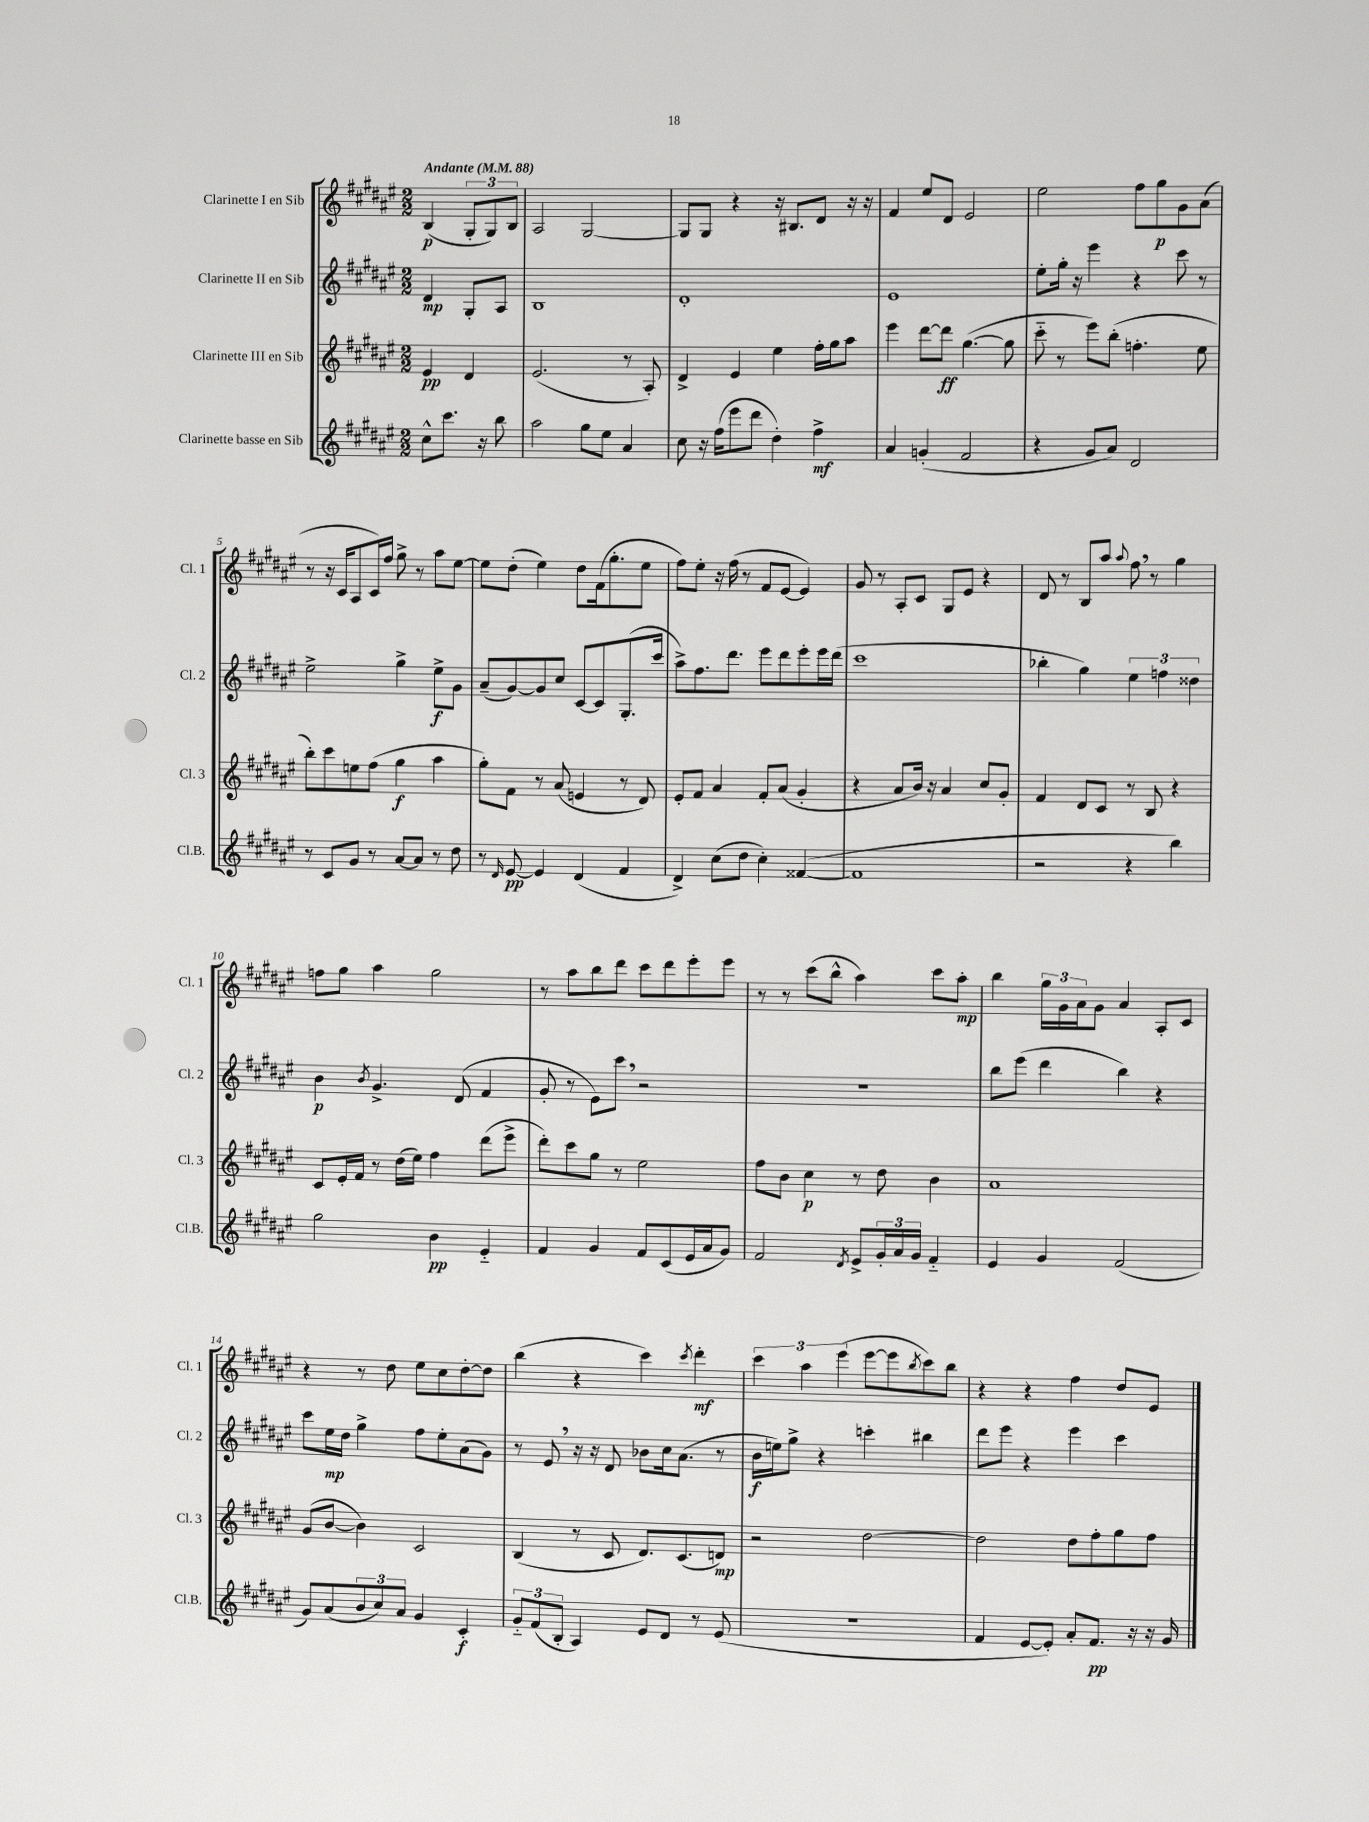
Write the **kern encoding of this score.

**kern	**kern	**kern	**kern
*staff4	*staff3	*staff2	*staff1
*clefG2	*clefG2	*clefG2	*clefG2
*k[f#c#g#d#a#e#]	*k[f#c#g#d#a#e#]	*k[f#c#g#d#a#e#]	*k[f#c#g#d#a#e#]
*M2/2	*M2/2	*M2/2	*M2/2
*MM88	*MM88	*MM88	*MM88
8cc#^^	4e#	4d#	(4B
8.ccc#	.	.	.
.	4d#	8G#'	12G#'
16r	.	.	.
.	.	.	12G#)
8bb	.	8A#	.
.	.	.	12B
=	=	=	=
2aa#	(2.e#	1B	2A#
8gg#	.	.	[2G#
8ee#	.	.	.
4a#	8r	.	.
.	8A#')	.	.
=	=	=	=
8cc#	4d#^	1d#'	8G#]
16r	.	.	8G#
(16ff#	.	.	.
8eee#	4e#	.	4r
8ddd#	.	.	.
4dd#')	4ee#	.	16r
.	.	.	8.B#
4ff#^	16ff#'	.	8d#
.	16gg#	.	.
.	8aa#	.	16r
.	.	.	16r
=	=	=	=
4a#	4eee#	1e#	4f#
(4g'	[8ddd#	.	8ee#
.	8ddd#]	.	8d#
2f#	([4.gg#	.	2e#
.	8gg#]	.	.
=	=	=	=
4r	8ccc#'~	8ee#'	2ee#
.	8r	16gg#'	.
.	.	16r	.
8g#	8eee#)	4eee#	.
8a#)	(8bb'	.	.
2d#	4.ff'	4r	8ff#
.	.	.	8gg#
.	.	8ccc#	8g#
.	8ee#	8r	(8a#
=	=	=	=
8r	8bb')	2ee#^	8r
8c#	8ccc#	.	16r
.	.	.	16c#
8g#	8ee	.	8A#
8r	(8ff#	.	16c#)
.	.	.	16ff#
[8a#	4gg#	4gg#^	8gg#^
8a#]	.	.	8r
8r	4aa#	8ee#^	8aa#
8dd#	.	8g#	[8ee#
=	=	=	=
8r	8gg#')	(8a#~	8ee#]
16qqd#	.	.	.
[8e#	8f#	[8g#)	(8dd#'
4e#]	8r	8g#]	4ee#)
.	(8a#	8cc#	.
(4d#	4e	[8c#	8dd#
.	.	8c#]	(16f#
.	.	.	8.gg#'
4f#	8r	(8.G#'	.
.	8d#)	.	8ee#
.	.	16ccc#	.
=	=	=	=
4d#^)	8e#'	8aa#^)	8ff#)
.	8f#	8.ff#	8ee#'
(8cc#	4a#	.	16r
.	.	8.ddd#	(16ff#
8dd#	.	.	8r
4cc#')	8f#'	8eee#	8f#
.	(8a#	8ddd#	[8e#
([4f##	4g#'	8eee#'	4e#])
.	.	16eee#	.
.	.	(16ddd#	.
=	=	=	=
1f##]	4r	1ccc#	8g#
.	.	.	8r
.	8a#	.	8A#'
.	16b)	.	8c#
.	16r	.	.
.	4a#	.	8G#
.	.	.	8e#
.	8cc#	.	4r
.	8g#'	.	.
=	=	=	=
2r	4f#	4bb-'	8d#
.	.	.	8r
.	8d#	4gg#)	8B
.	8c#	.	8aa#
.	.	.	8qqaa#
4r	8r	6ee#	8ff#
.	8B	.	8r
.	.	6ff	.
4bb)	4r	.	4gg#
.	.	6dd##	.
=	=	=	=
2gg#	8c#	4b	8ff
.	16e#'	.	8gg#
.	16f#	.	.
.	.	8qb	.
.	8r	4.g#^	4aa#
.	(16dd#	.	.
.	16ee#)	.	.
4b	4ff#	.	2gg#
.	.	(8d#	.
4e#'~	(8ddd#	4f#	.
.	8eee#^	.	.
=	=	=	=
4f#	8ddd#')	8g#'	8r
.	8ccc#	8r	8aa#
4g#	8gg#	8e#)	8bb
.	8r	8ccc#	8ddd#
8f#	2ee#	2r	8ccc#
(8c#	.	.	8ddd#
16e#	.	.	8eee#'
16a#	.	.	.
8g#)	.	.	8eee#
=	=	=	=
2f#	8ff#	1r	8r
.	8b	.	8r
.	4cc#	.	(8ccc#
.	.	.	8bb^^
8qd#	.	.	.
8e#^	8r	.	4aa#)
24g#'	8dd#	.	.
24a#	.	.	.
24g#	.	.	.
4f#'~	4b	.	8ccc#
.	.	.	8aa#'
=	=	=	=
4e#	1a#	8bb	4bb
.	.	(8eee#	.
4g#	.	4ddd#	24gg#
.	.	.	24g#
.	.	.	24a#
.	.	.	8g#
(2f#	.	4bb)	4a#
.	.	4r	8A#'
.	.	.	8c#
=	=	=	=
8g#)	(8g#	8ccc#	4r
(8a#	[8b	16ee#	.
.	.	16dd#	.
12b	4b])	4gg#^	8r
12cc#)	.	.	.
.	.	.	8dd#
12a#	.	.	.
4g#	2c#	8ff#	8ee#
.	.	8ee#'	8cc#
4c#'	.	(8a#	[8dd#'
.	.	8g#)	8dd#]
=	=	=	=
12g#'~	(4B	8r	(4bb
(12f#	.	.	.
.	.	8e#	.
12B'	.	.	.
4A#)	8r	16r	4r
.	.	16r	.
.	8c#	8d#	.
8e#	8.d#)	8b-	4ccc#)
8d#	.	16cc#	.
.	(8.c#	(8.a#	.
.	.	.	8qccc#
8r	.	.	4ddd#'
(8e#	8d)	8r	.
=	=	=	=
1r	2r	16b	6ccc#
.	.	16ee)	.
.	.	8gg#^	.
.	.	.	6aa#
.	.	4r	.
.	.	.	(6eee#
.	[2dd#	4ccc'	[8eee#
.	.	.	8eee#]
.	.	.	8qbb
.	.	4bb#	8ccc#)
.	.	.	8bb
=	=	=	=
4f#	2dd#]	8ddd#	4r
.	.	8eee#	.
[8e#	.	4r	4r
8e#'])	.	.	.
8a#'	8dd#	4eee#	4ff#
8.f#	8ff#'	.	.
.	8gg#	4ccc#	8dd#
16r	.	.	.
16r	8ff#	.	8e#
16g#	.	.	.
==	==	==	==
*-	*-	*-	*-
